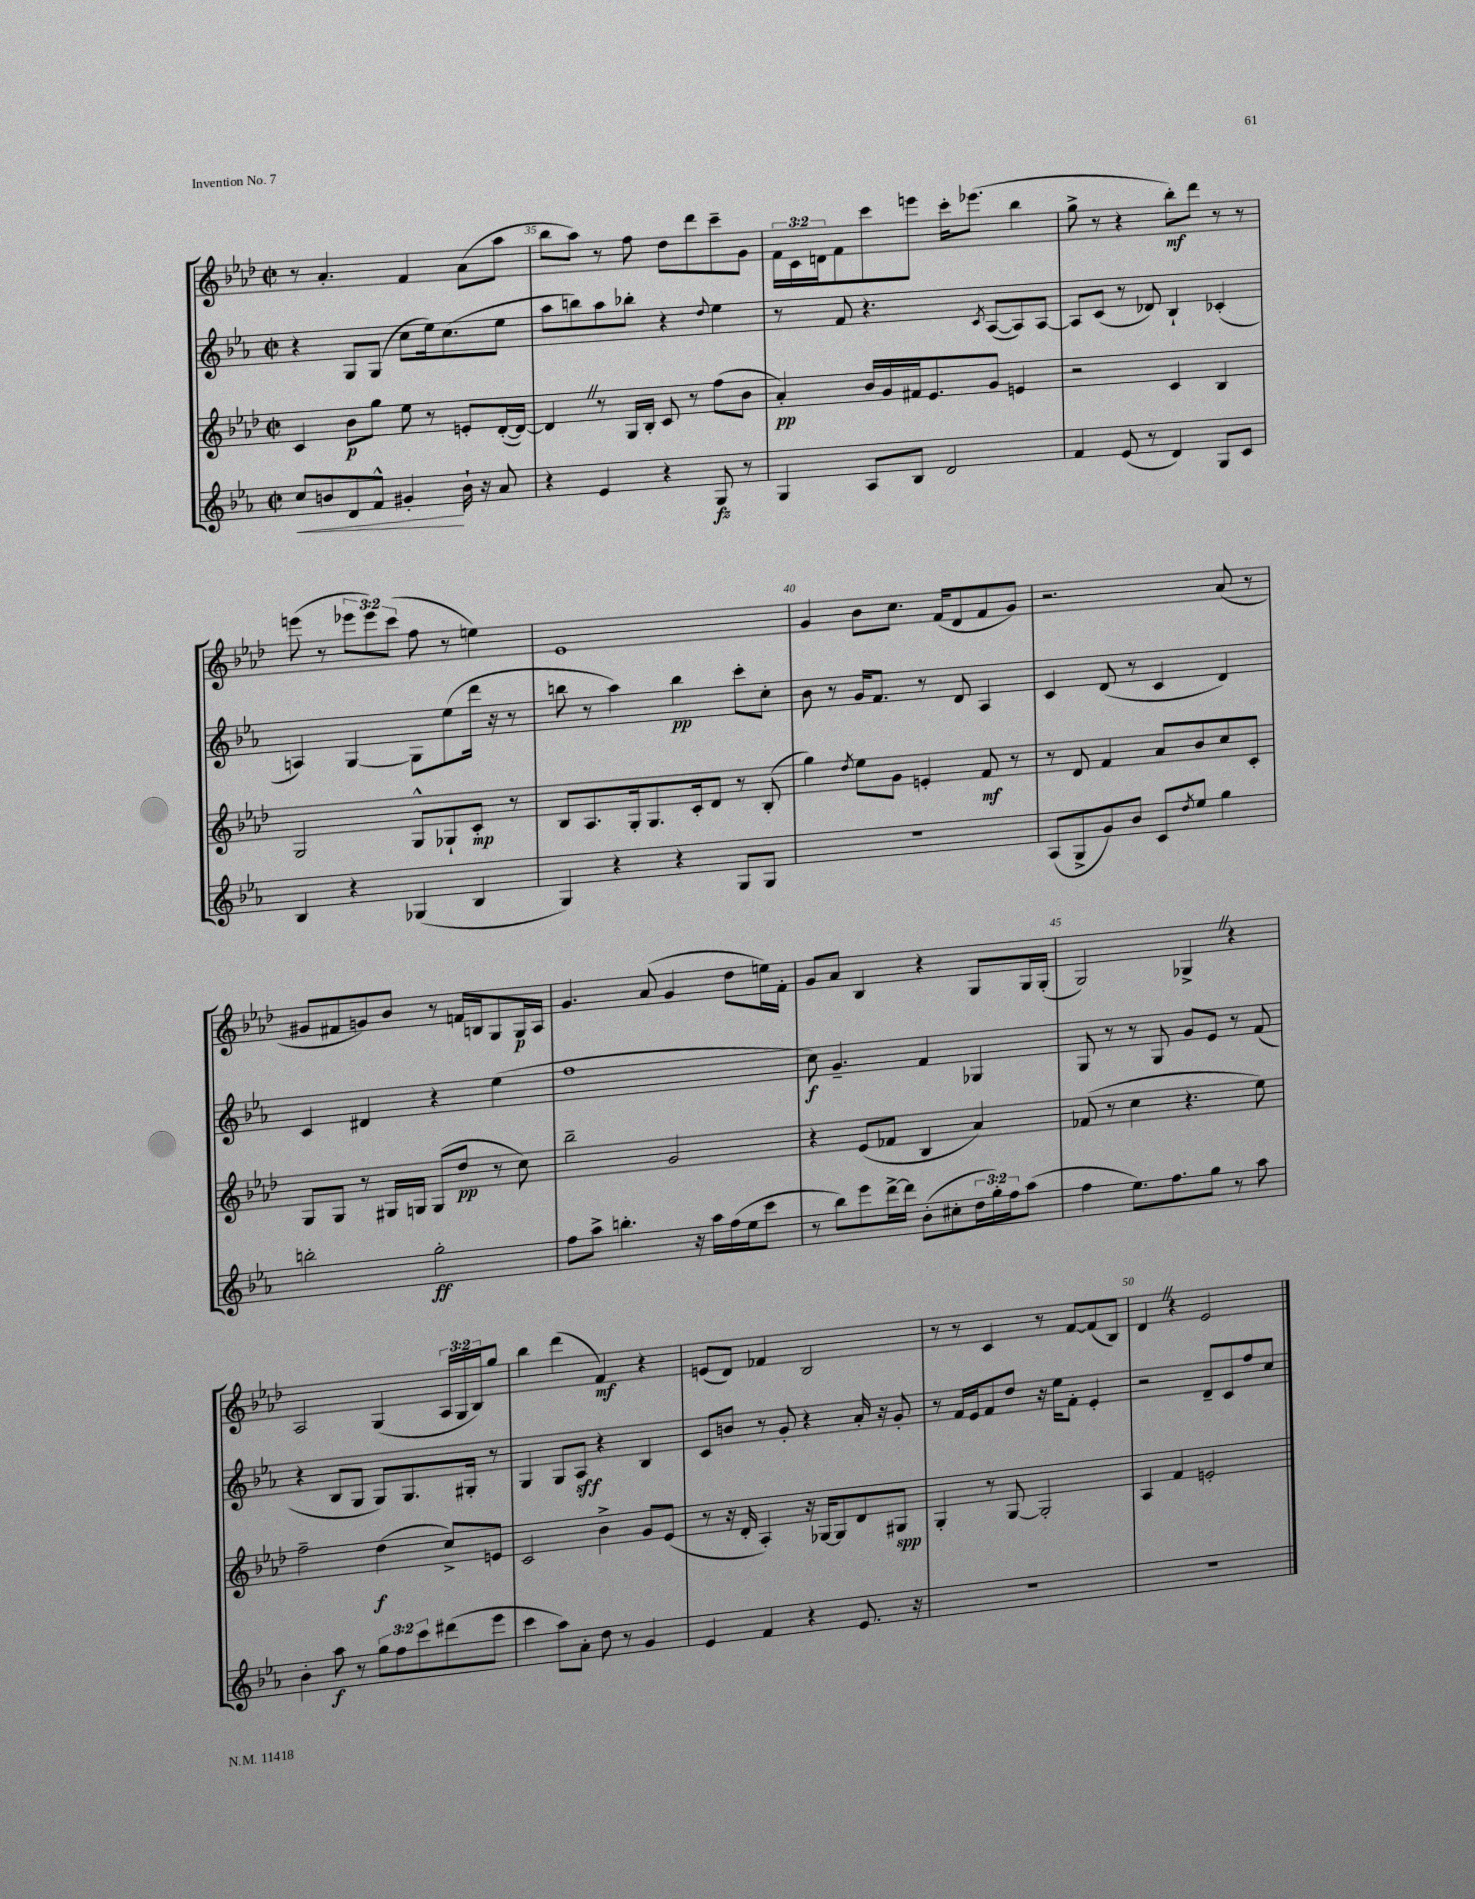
<<
\new StaffGroup <<
\new Staff = "s0" {
    \clef treble \key aes \major \defaultTimeSignature \time 2/2 \override Staff.TupletNumber.text = #tuplet-number::calc-fraction-text
    r8 aes'4.-. f'4 aes'8( aes''8 |
    bes''8 aes''8) r8 f''8 des''8 des'''8 c'''8-- g'8 |
    \tuplet 3/2 { f'16 c'16 d'16 } f'8 c'''8 e'''8 c'''16-. ees'''8.( bes''4 |
    g''8-> r8 r4 bes''8-.\mf) des'''8 r8 r8 |
    e'''8( r8 \tuplet 3/2 { ees'''8 ees'''8) c'''8( } f''8 r8 e''4) |
    ees'1 |
    g'4 bes'8 c''8. f'16( des'8 f'8 g'8) |
    r2. aes'8( r8 |
    gis'8 fis'8 g'8) bes'8 r8 f'16 b16 g8 g16\p aes16 |
    g'4. aes'8( g'4 des''8 e''16) f'16-. |
    g'8 aes'8 bes4 r4 g8 g16 g16-.( |
    g2) ges4-> \once \override BreathingSign.text = \markup { \musicglyph "scripts.caesura.straight" } \breathe r4 |
    aes2 g4( \tuplet 3/2 { aes16 g16 bes16) } g''8 |
    bes''4 des'''4( f'4\mf) r4 |
    e'8( des'8) fes'4 bes2 |
    r8 r8 c'4 r8 f'8~ f'8( bes8) |
    des'4 \once \override BreathingSign.text = \markup { \musicglyph "scripts.caesura.straight" } \breathe r4 ees'2 \bar "|." |
}
\new Staff = "s1" {
    \clef treble \key ees \major \defaultTimeSignature \time 2/2
    r4 g8 g8( c''8 ees''16) c''8.( ees''8 |
    aes''8 b''8) aes''8 bes''8-. r4 \appoggiatura { d''8 } ees''4 |
    r8 f'8 r4. \acciaccatura { c'8 } aes8~( aes8) aes8~ |
    aes8 c'8( r8 des'8) bes4-! ces'4-.( |
    a4) g4~ g8 ees''8( d'''16 r16 r8 |
    b''8 r8 aes''4) b''4\pp c'''8-. c''8-. |
    bes'8 r8 g'16 f'8. r8 d'8 aes4 |
    c'4 d'8( r8 c'4 d'4) |
    c'4 dis'4 r4 ees''4( |
    f''1 |
    c''8\f) g'4.-- f'4 ges4 |
    g8 r8 r8 g8 g'8 ees'8 r8 f'8( |
    r4 bes8 g8 g8) g8. gis16-. r8 |
    g4 g8 aes8\sff r4 bes4 |
    c'8 b'8 r8 g'8-. r4 aes'16-. r16 g'8-. |
    r8 f'16 ees'16 f'8 d''8 r16 ees''16 f'8-. ees'4-. |
    r2 d'8-- c'8 f''8 c''8 \bar "|." |
}
\new Staff = "s2" {
    \clef treble \key aes \major \defaultTimeSignature \time 2/2
    c'4 bes'8\p g''8 ees''8 r8 e'8-. des'16~-.( des'16~) |
    des'4 \once \override BreathingSign.text = \markup { \musicglyph "scripts.caesura.straight" } \breathe r8 g16 bes16-. c'8 r8 f''8( bes'8 |
    aes'4-.\pp) bes'16 g'16 fis'16 ees'8. g'8 e'4 |
    r2 c'4 bes4 |
    g2 g8-^ ges8-! c'8-.\mp r8 |
    bes8 aes8. g16-. g8. c'16-. des'8 r8 bes8-.( |
    g''4) \acciaccatura { des''8 } ees''8 g'8 e'4-. f'8\mf r8 |
    r8 des'8 f'4 aes'8 bes'8 c''8 c'8-. |
    g8 g8 r8 gis16 g16 g8( des''8\pp r8 c''8) |
    bes''2-- g'2 |
    r4 ees'8( fes'8 bes4 aes'4) |
    fes'8( r8 c''4 r4. ees''8) |
    f''2-- des''4\f( c''8->) e'8 |
    c'2 bes'4-> g'8 ees'8( |
    r8 r16 des'16-. aes4-.) r16 ges16~ ges8 des'8 gis8\spp |
    g4-. r8 g8~ g2-. |
    aes4 f'4 e'2-. \bar "|." |
}
\new Staff = "s3" {
    \clef treble \key ees \major \defaultTimeSignature \time 2/2 \override Staff.TupletNumber.text = #tuplet-number::calc-fraction-text
    c''8\< b'8 d'8 f'8-^ gis'4-.\! b'16-! r16 aes'8 |
    r4 ees'4 r4 g8\fz r8 |
    g4 aes8 bes8 d'2 |
    f'4 ees'8( r8 d'4) g8 c'8 |
    bes4 r4 ges4( bes4 |
    g4) r4 r4 g8 g8 |
    R1 |
    aes8( g8-> g'8) bes'8 c'8 \acciaccatura { d''8 } ees''8 g''4 |
    b''2-. g''2-.\ff |
    f''8 aes''8-> b''4.-. r16 aes''16 f''16( ees''16 c'''8 |
    r8 bes''8) ees'''8 d'''16~-> d'''16 bes'8-.( cis''8-. \tuplet 3/2 { d''16 g''16-.) f''16 } aes''8( |
    f''4 ees''8.) f''8. g''8 r8 aes''8 |
    bes'4-. aes''8\f r8 \tuplet 3/2 { g''8 f''8 c'''8 } dis'''8( ees'''8 |
    c'''4 aes''8) aes'8-. d''8 r8 g'4 |
    ees'4 f'4 r4 ees'8. r16 |
    R1 |
    R1 \bar "|." |
}
>>
>>
\layout { \context { \Score currentBarNumber = #34 \override BarNumber.break-visibility = ##(#f #t #t) barNumberVisibility = #(every-nth-bar-number-visible 5) } }
